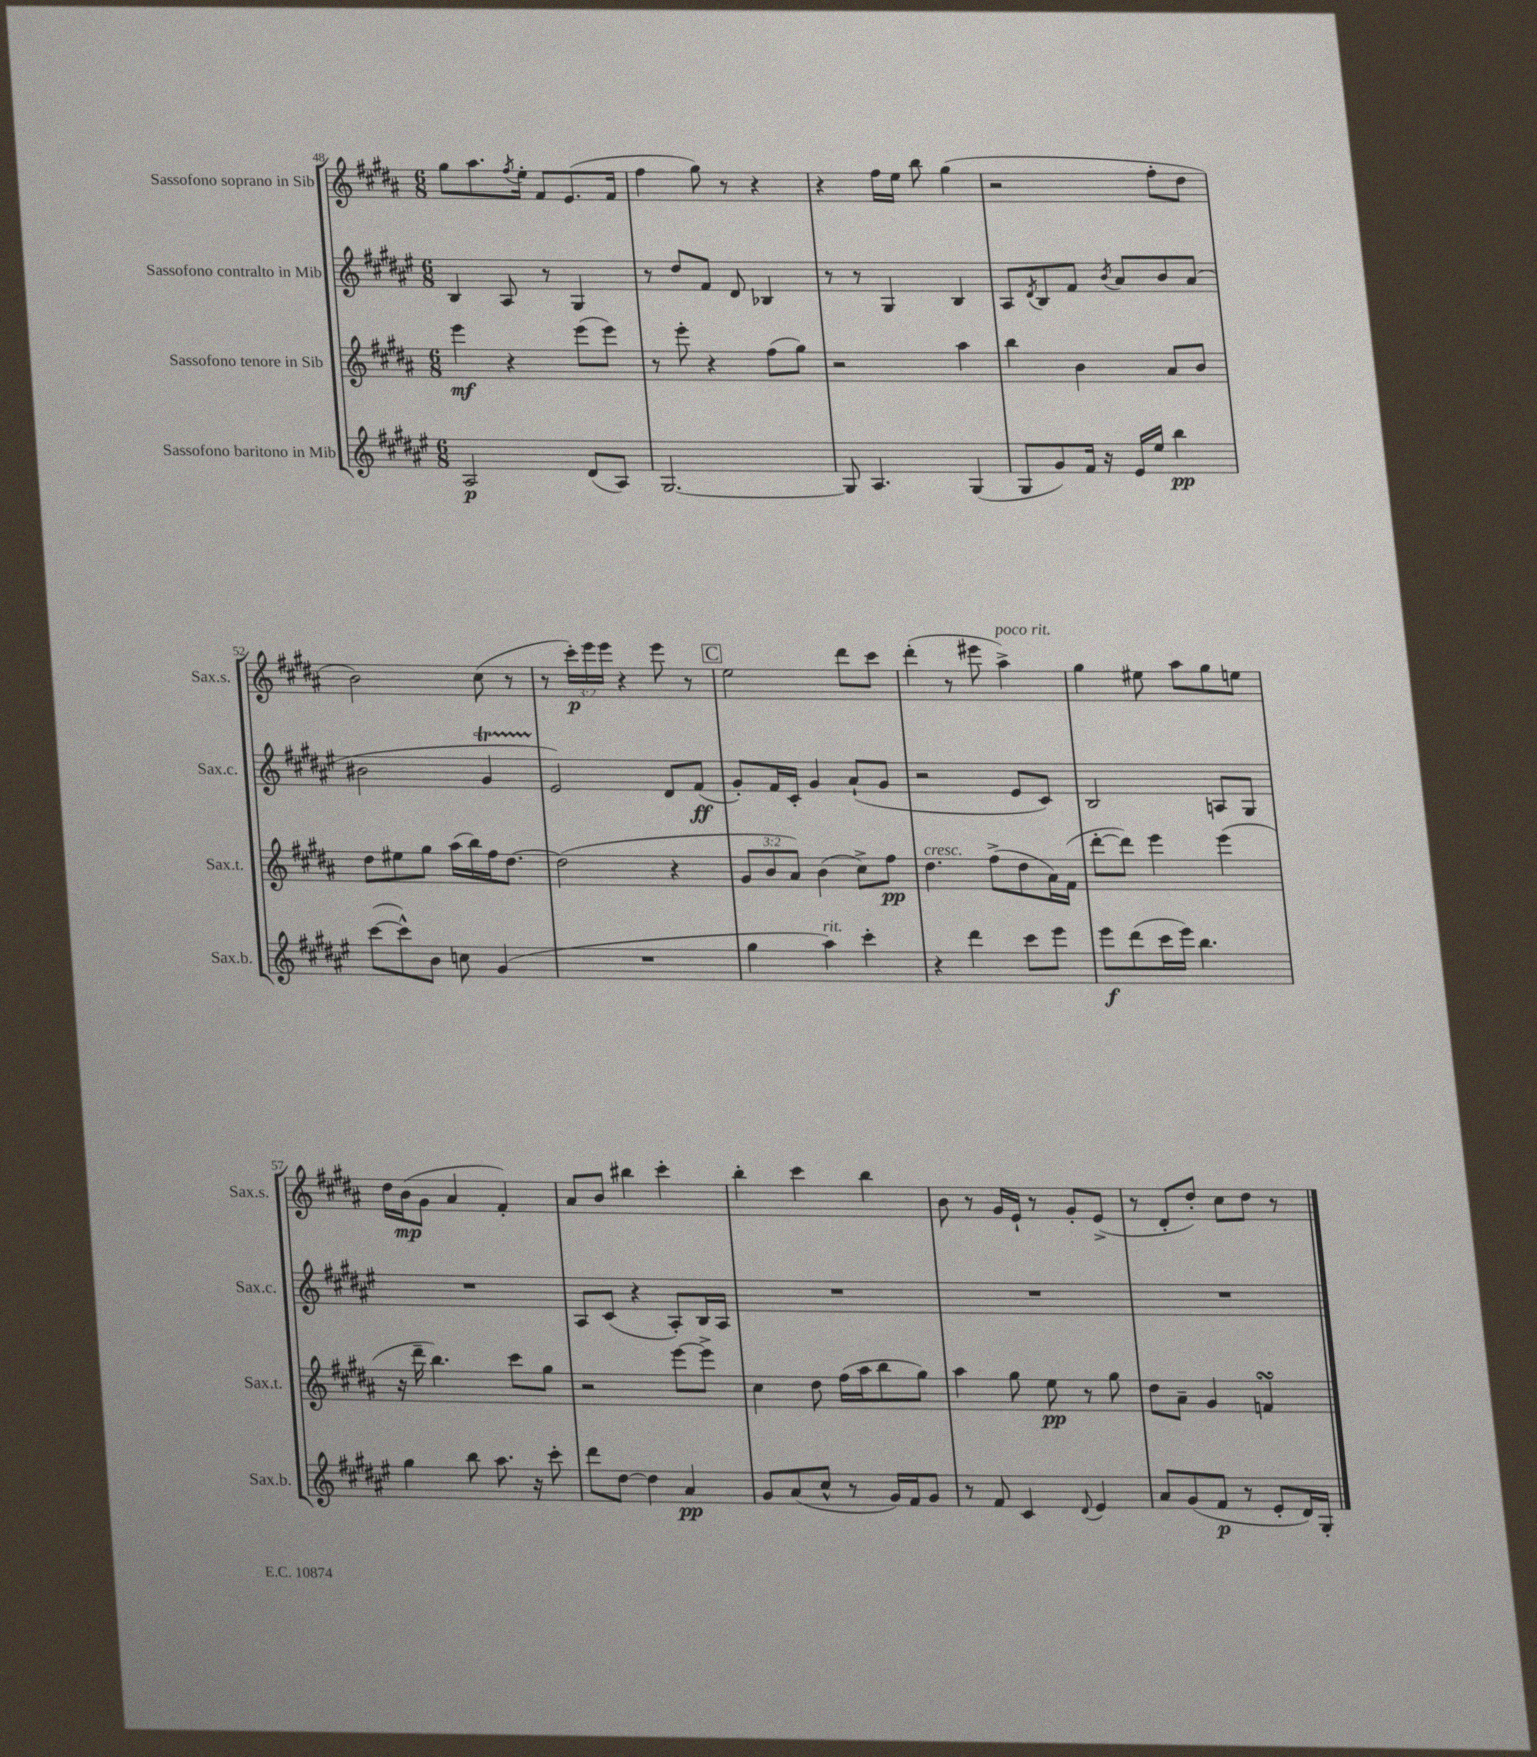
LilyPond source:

<<
\new StaffGroup <<
\new Staff = "s0" \with { instrumentName = "Sassofono soprano in Sib" shortInstrumentName = "Sax.s." } {
    \clef treble \key b \major \numericTimeSignature \time 6/8 \override Staff.TupletNumber.text = #tuplet-number::calc-fraction-text
    gis''8 ais''8. \acciaccatura { fis''8 } e''16-. fis'8 e'8.( fis'16 |
    fis''4 gis''8) r8 r4 |
    r4 fis''16 e''16 b''8 gis''4( |
    r2 fis''8-. dis''8 |
    b'2) cis''8( r8 |
    r8 \tuplet 3/2 { cis'''16-.\p) e'''16 e'''16 } r4 e'''8 r8 |
    \mark \markup { \box "C" } e''2 dis'''8 cis'''8 |
    dis'''4-.( r8 eis'''8 ais''4->^\markup { \italic "poco rit." }) |
    gis''4 eis''8 ais''8 gis''8 e''8 |
    dis''16 b'16\mp( gis'8 ais'4 fis'4-.) |
    ais'8 b'8 bis''4 cis'''4-. |
    b''4-. cis'''4 b''4 |
    b'8 r8 gis'16 e'16-! r8 gis'8-. e'8->( |
    r8 dis'8-. dis''8-.) cis''8 dis''8 r8 \bar "|." |
}
\new Staff = "s1" \with { instrumentName = "Sassofono contralto in Mib" shortInstrumentName = "Sax.c." } {
    \clef treble \key fis \major \numericTimeSignature \time 6/8
    b4 ais8 r8 gis4 |
    r8 dis''8 fis'8 dis'8 bes4 |
    r8 r8 gis4 b4 |
    ais8 \acciaccatura { dis'8 } b8 fis'8 \acciaccatura { b'8 } ais'8 b'8 ais'8( |
    bis'2 gis'4\startTrillSpan |
    eis'2\stopTrillSpan) dis'8 fis'8\ff( |
    \mark \markup { \box "C" } gis'8-.) fis'16 cis'16-. gis'4 ais'8-!( gis'8 |
    r2 eis'8 cis'8) |
    b2 a8 gis8 |
    R2. |
    ais8 cis'8( r4 ais8-.) b16 ais16 |
    R2. |
    R2. |
    R2. \bar "|." |
}
\new Staff = "s2" \with { instrumentName = "Sassofono tenore in Sib" shortInstrumentName = "Sax.t." } {
    \clef treble \key b \major \numericTimeSignature \time 6/8 \override Staff.TupletNumber.text = #tuplet-number::calc-fraction-text
    e'''4\mf r4 e'''8( e'''8) |
    r8 e'''8-. r4 fis''8( gis''8) |
    r2 ais''4 |
    b''4 b'4 ais'8 b'8 |
    dis''8 eis''8 gis''8 ais''16( b''16) fis''16 dis''8.~ |
    dis''2( r4 |
    \mark \markup { \box "C" } \tuplet 3/2 { gis'8 b'8 ais'8) } b'4( cis''8->) fis''8\pp |
    dis''4.^\markup { \italic "cresc." } fis''8->( dis''8 ais'16) fis'16( |
    dis'''8~-. dis'''8) e'''4 e'''4( |
    r16 dis'''16-- b''4.) cis'''8 gis''8 |
    r2 e'''8~ e'''8-> |
    cis''4 dis''8 fis''16( ais''16 b''8 gis''8) |
    ais''4 gis''8 e''8\pp r8 gis''8 |
    dis''8 ais'8-- gis'4 f'4\turn \bar "|." |
}
\new Staff = "s3" \with { instrumentName = "Sassofono baritono in Mib" shortInstrumentName = "Sax.b." } {
    \clef treble \key fis \major \numericTimeSignature \time 6/8
    ais2\p dis'8( ais8) |
    gis2.~ |
    gis8 ais4. gis4( |
    gis8 gis'8) fis'16 r16 eis'16 eis''16 b''4\pp |
    cis'''8~( cis'''8-^) b'8 c''8 gis'4( |
    R2. |
    \mark \markup { \box "C" } gis''4 ais''4^\markup { \italic "rit." }) cis'''4-. |
    r4 dis'''4 cis'''8 eis'''8 |
    eis'''8\f dis'''8( cis'''16 eis'''16) b''4. |
    gis''4 b''8 ais''8. r16 cis'''8-. |
    dis'''8 dis''8~ dis''4 ais'4\pp |
    gis'8 ais'8( cis''8-^ r8 gis'16) fis'16 gis'8 |
    r8 fis'8 cis'4 \appoggiatura { dis'8 } eis'4 |
    ais'8 gis'8( fis'8\p r8 eis'8-. dis'16) gis16-. \bar "|." |
}
>>
>>
\layout { \context { \Score currentBarNumber = #48 } }
